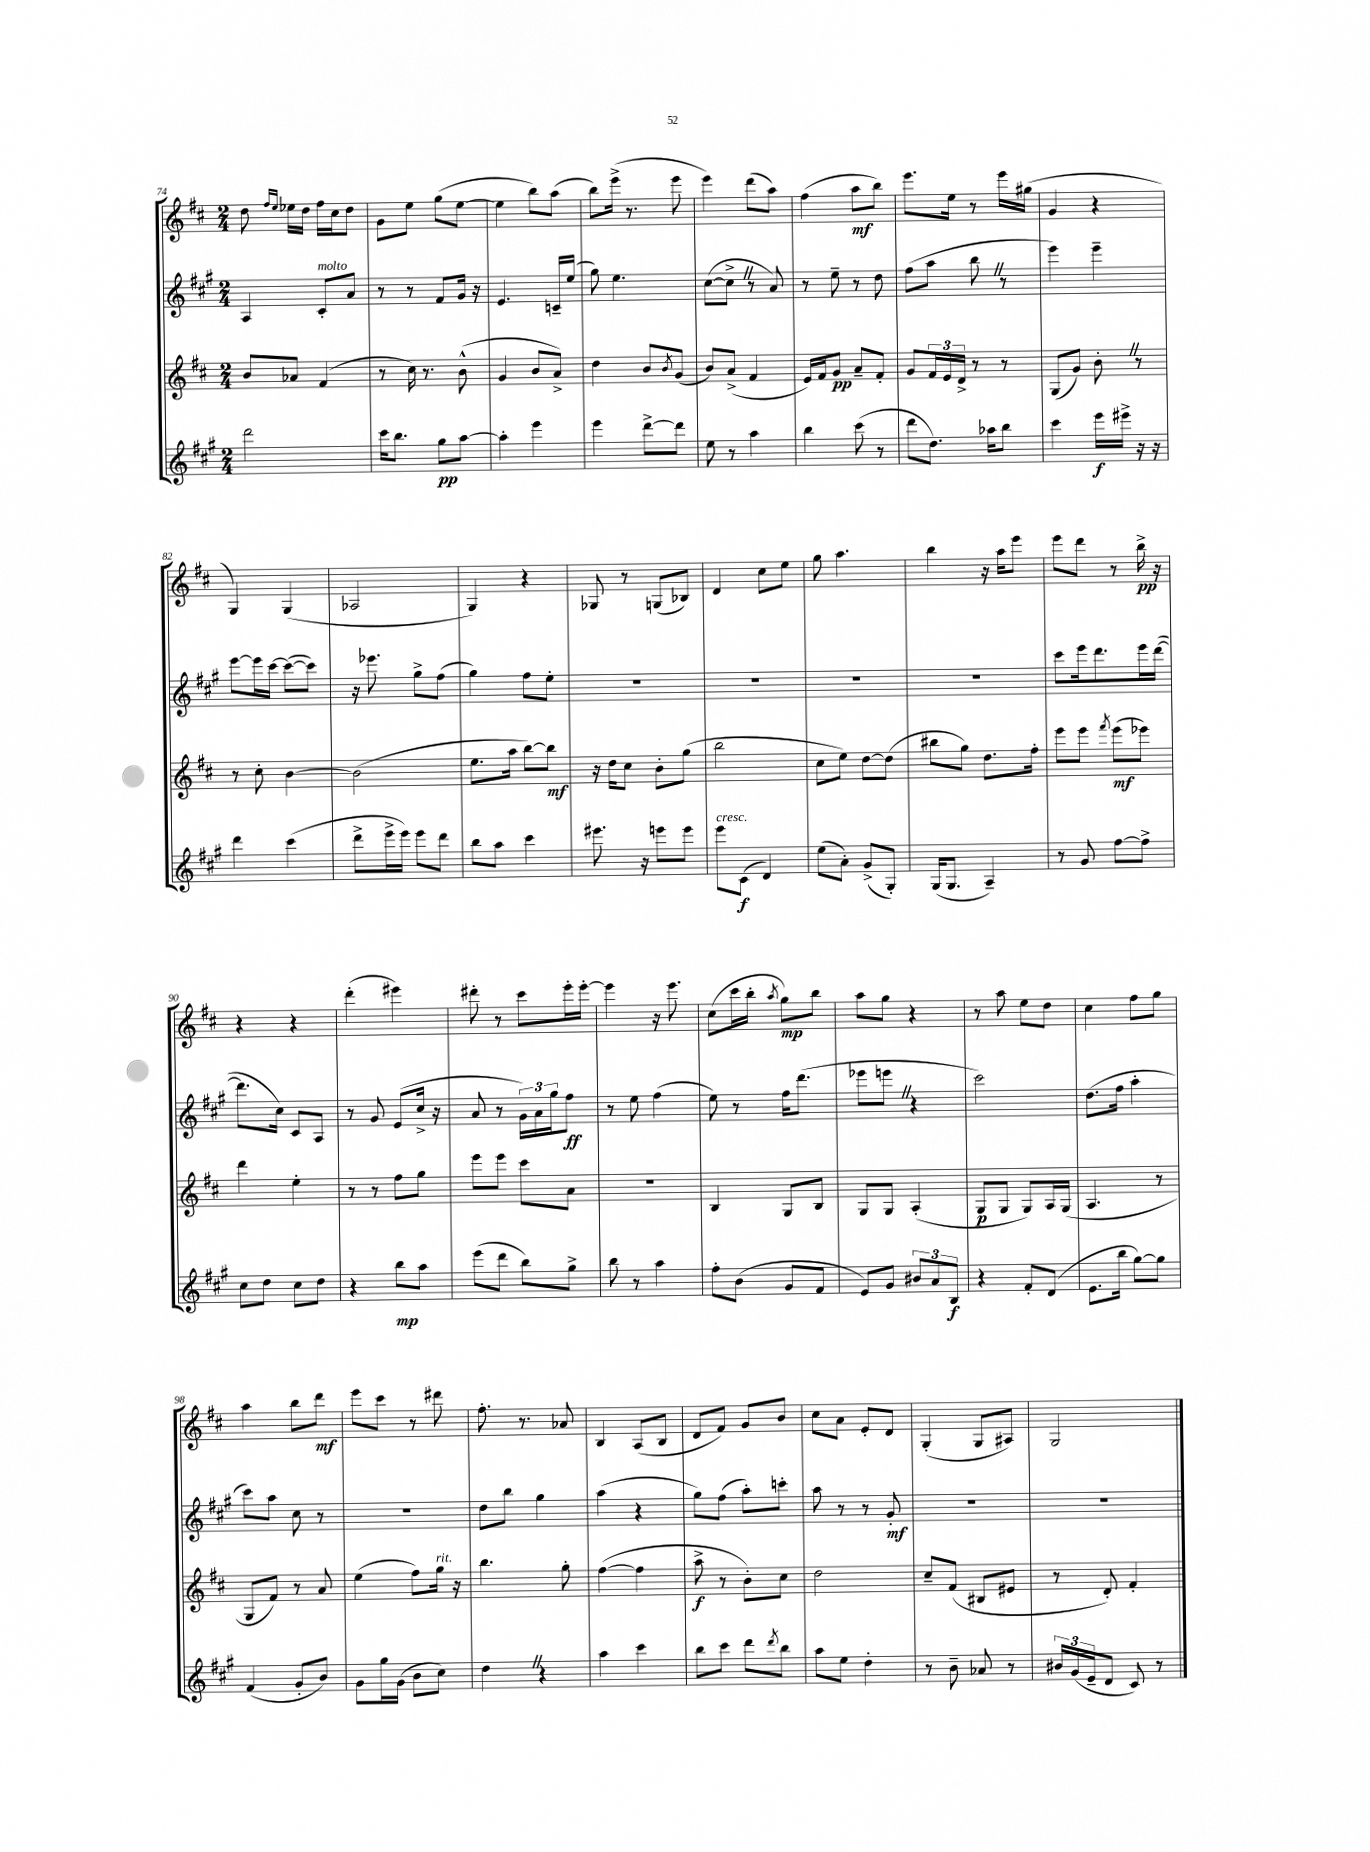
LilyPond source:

<<
\new StaffGroup <<
\new Staff = "s0" {
    \clef treble \key d \major \numericTimeSignature \time 2/4
    d''8 \grace { fis''16 e''16 } ees''16 d''16 fis''16 cis''16 d''8 |
    g'8 e''8 g''8( e''8~ |
    e''4 b''8) a''8( |
    b''8) e'''16->( r8. e'''8 |
    e'''4) d'''8( a''8) |
    fis''4( a''8\mf b''8) |
    e'''8. e''16 r8 e'''16 gis''16( |
    g'4 r4 |
    g4) g4( |
    aes2 |
    g4) r4 |
    ges8 r8 g8( bes8) |
    d'4 cis''8 e''8 |
    g''8 a''4. |
    b''4 r16 a''16 e'''8 |
    e'''8 d'''8 r8 b''16->\pp r16 |
    r4 r4 |
    d'''4-.( eis'''4) |
    dis'''8-. r8 cis'''8 e'''16-. e'''16~-. |
    e'''4 r16 e'''8. |
    cis''8( cis'''16 b''16-. \acciaccatura { a''8 } g''8\mp) b''8 |
    a''8 g''8 r4 |
    r8 a''8 e''8 d''8 |
    cis''4 fis''8 g''8 |
    a''4 b''8 d'''8\mf |
    e'''8 cis'''8 r8 dis'''8 |
    fis''8.-. r8. aes'8 |
    b4 a8( b8 |
    d'8 fis'8) g'8 b'8 |
    cis''8 a'8 e'8-. d'8 |
    g4-.( g8 ais8) |
    g2 \bar "|." |
}
\new Staff = "s1" {
    \clef treble \key a \major \numericTimeSignature \time 2/4
    a4 cis'8-.^\markup { \italic "molto" } a'8 |
    r8 r8 fis'8 gis'16 r16 |
    e'4. c'16-- e''16( |
    gis''8) e''4. |
    cis''8~( cis''8-> \once \override BreathingSign.text = \markup { \musicglyph "scripts.caesura.straight" } \breathe r8 a'8) |
    r8 e''8-- r8 d''8 |
    fis''8( a''8 b''8 \once \override BreathingSign.text = \markup { \musicglyph "scripts.caesura.straight" } \breathe r8 |
    e'''4) e'''4-- |
    e'''8~ e'''16 cis'''16~ cis'''8~( cis'''8) |
    r16 ees'''8. gis''8-> fis''8( |
    gis''4) fis''8 e''8-. |
    R2 |
    R2 |
    R2 |
    R2 |
    cis'''8 e'''16 d'''8. e'''16 d'''16~( |
    d'''8. cis''16) cis'8 a8 |
    r8 gis'8 e'8( cis''16-> r16 |
    a'8 r8 \tuplet 3/2 { gis'16) a'16 gis''16 } fis''8\ff |
    r8 e''8 fis''4( |
    e''8) r8 fis''16 d'''8.( |
    ees'''8 e'''8 \once \override BreathingSign.text = \markup { \musicglyph "scripts.caesura.straight" } \breathe r4 |
    cis'''2) |
    d''8.( fis''16 a''4-. |
    cis'''8) a''8 cis''8 r8 |
    R2 |
    d''8 b''8 gis''4 |
    a''4( r4 |
    gis''8) fis''8( a''8-.) c'''8-. |
    a''8 r8 r8 gis'8-.\mf |
    R2 |
    R2 \bar "|." |
}
\new Staff = "s2" {
    \clef treble \key d \major \numericTimeSignature \time 2/4
    b'8 aes'8 fis'4( |
    r8 cis''16) r8. b'8-^( |
    g'4 b'8 a'8->) |
    d''4 b'8 \acciaccatura { b'8 } g'8( |
    b'8) a'8->( fis'4 |
    e'16) fis'16 g'8\pp a'8-- fis'8-. |
    g'8 \tuplet 3/2 { fis'16 e'16 d'16-> } r8 r8 |
    g8( g'8) b'8-. \once \override BreathingSign.text = \markup { \musicglyph "scripts.caesura.straight" } \breathe r8 |
    r8 cis''8-. b'4~ |
    b'2( |
    e''8. a''16 b''8~) b''8\mf |
    r16 d''16 cis''8 b'8-. g''8( |
    b''2 |
    cis''8 e''8) d''8~ d''8( |
    bis''8 g''8) d''8. fis''16-. |
    e'''8 e'''8 \acciaccatura { fis'''8 } e'''8\mf( ees'''8) |
    d'''4 e''4-. |
    r8 r8 fis''8 g''8 |
    e'''8 e'''8 cis'''8 a'8 |
    r2 |
    b4 g8 b8 |
    g8 g8 a4-.( |
    g8\p g8 g8) a16 g16( |
    a4. r8 |
    g8 fis'8) r8 a'8 |
    e''4( fis''8) g''16^\markup { \italic "rit." } r16 |
    b''4. g''8-. |
    fis''4~( fis''4 |
    a''8->\f r8 b'8-.) cis''8 |
    d''2 |
    cis''8-- fis'8( bis8 eis'8 |
    r8 d'8-.) fis'4-. \bar "|." |
}
\new Staff = "s3" {
    \clef treble \key a \major \numericTimeSignature \time 2/4
    d'''2 |
    cis'''16 b''8. gis''8\pp a''8~ |
    a''4-. e'''4 |
    e'''4 d'''8~-> d'''8 |
    e''8 r8 a''4 |
    b''4 cis'''8( r8 |
    d'''8 d''8.) aes''16 b''8 |
    cis'''4 e'''16\f eis'''16-> r16 r16 |
    d'''4 cis'''4( |
    d'''8-> e'''16-> e'''16) e'''8 d'''8 |
    b''8 a''8 cis'''4 |
    eis'''8. r16 e'''8 e'''8 |
    e'''8^\markup { \italic "cresc." } cis'8\f( d'4) |
    e''8( a'8-.) gis'8->( gis8-.) |
    gis16( gis8. a4--) |
    r8 gis'8 fis''8~ fis''8-> |
    cis''8 d''8 cis''8 d''8 |
    r4 b''8\mp a''8 |
    e'''8( d'''8 b''8) gis''8-> |
    b''8 r8 a''4 |
    fis''8-. b'8( gis'8 fis'8 |
    e'8) gis'8 \tuplet 3/2 { bis'8 a'8 b8\f } |
    r4 fis'8-. d'8( |
    e'8. b''16 gis''8~) gis''8 |
    fis'4( gis'8-. b'8) |
    gis'8 gis''16 gis'16( b'8 cis''8) |
    d''4 \once \override BreathingSign.text = \markup { \musicglyph "scripts.caesura.straight" } \breathe r4 |
    a''4 cis'''4 |
    b''8 cis'''8 d'''8 \acciaccatura { d'''8 } b''8 |
    a''8 e''8 d''4-. |
    r8 b'8-- aes'8 r8 |
    \tuplet 3/2 { bis'16 gis'16( e'16-- } d'8 cis'8) r8 \bar "|." |
}
>>
>>
\layout { \context { \Score currentBarNumber = #74 } }
